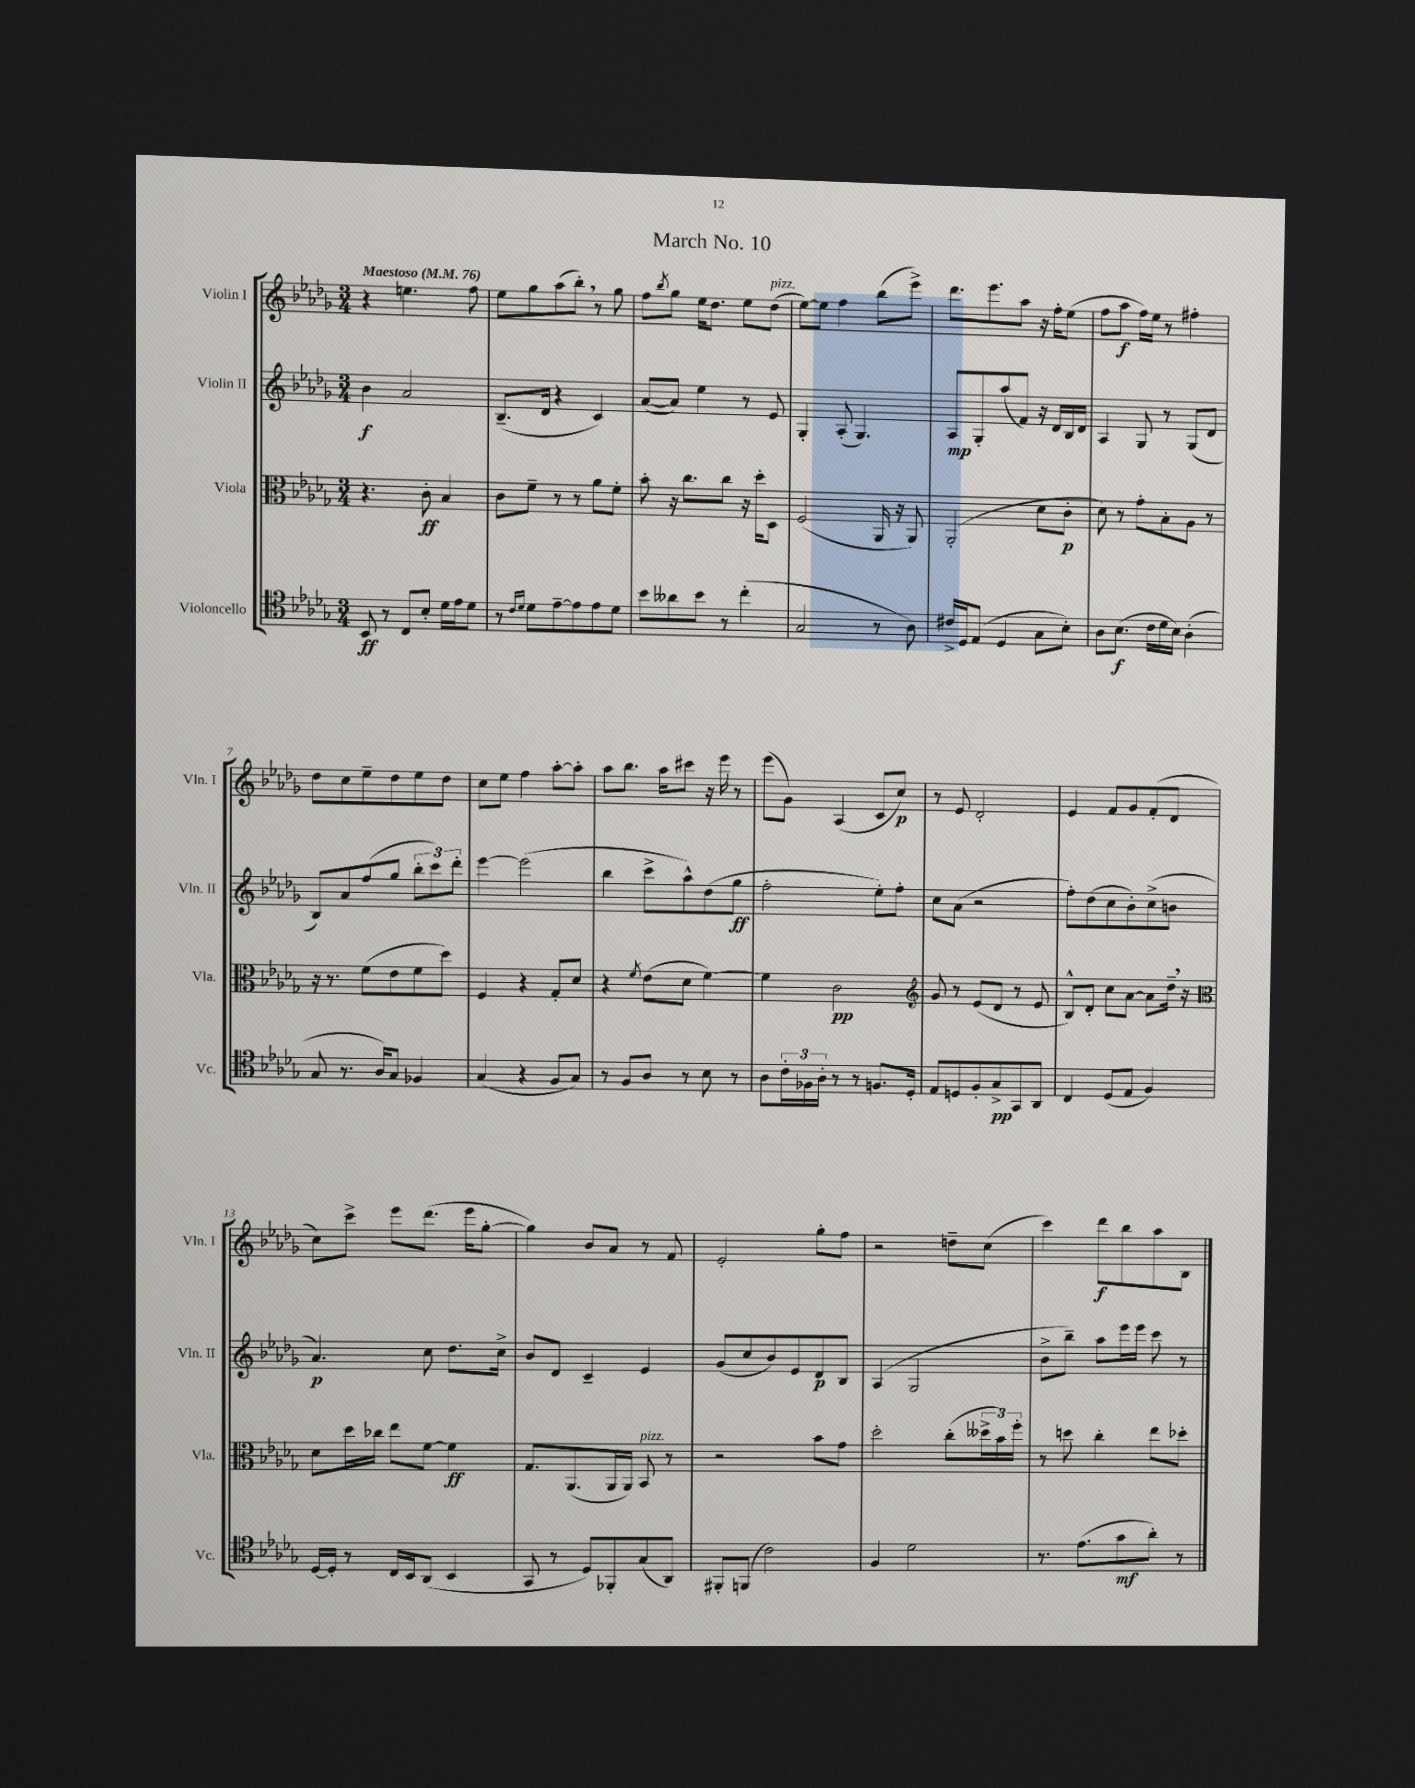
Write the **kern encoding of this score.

**kern	**dynam	**kern	**dynam	**kern	**dynam	**kern	**dynam
*part4	*part4	*part3	*part3	*part2	*part2	*part1	*part1
*staff4	*staff4	*staff3	*staff3	*staff2	*staff2	*staff1	*staff1
*I"Violoncello	*	*I"Viola	*	*I"Violin II	*	*I"Violin I	*
*I'Vc.	*	*I'Vla.	*	*I'Vln. II	*	*I'Vln. I	*
*clefC4	*	*clefC3	*	*clefG2	*	*clefG2	*
*k[b-e-a-d-g-]	*	*k[b-e-a-d-g-]	*	*k[b-e-a-d-g-]	*	*k[b-e-a-d-g-]	*
*M3/4	*	*M3/4	*	*M3/4	*	*M3/4	*
*MM76	*	*MM76	*	*MM76	*	*MM76	*
=1	=1	=1	=1	=1	=1	=1	=1
!	!	!	!	!	!	!LO:TX:a:B:t=Maestoso	!
8BB-/	ff	4.r	.	4b-\	f	4r	.
8r	.	.	.	.	.	.	.
8C/L	.	.	.	2a-/	.	4.een\	.
8B-'/J	.	8c'\	ff	.	.	.	.
16d-\LL	.	4B-/	.	.	.	.	.
16e-\J	.	.	.	.	.	.	.
8d-\J	.	.	.	.	.	8ff\	.
=2	=2	=2	=2	=2	=2	=2	=2
8r	.	8c\L	.	(8.B-~/L	.	8ee-\L	.
16qqc/LL	.	.	.	.	.	.	.
16qqd-/JJ	.	.	.	.	.	.	.
8d-\L	.	8f~\J	.	.	.	8gg-\	.
.	.	.	.	16d-/Jk	.	.	.
[8e-~\	.	8r	.	4r	.	(8aa-\	.
8e-\]	.	8r	.	.	.	8bb-',\J)	.
8e-\	.	8a-\L	.	4c/)	.	8r	.
8d-\J	.	8f'\J	.	.	.	8gg-\	.
=3	=3	=3	=3	=3	=3	=3	=3
8b-\L	.	8b-'\	.	([8a-/L	.	8ff\L	.
.	.	.	.	.	.	8qbb-/	.
8a--X\	.	16r	.	8a-/J])	.	8gg-\J	.
.	.	8.cc\L	.	.	.	.	.
8b-\J	.	.	.	4ee-\	.	16ee-\KL	.
.	.	.	.	.	.	8.dd-\J	.
8r	.	8cc\J	.	.	.	.	.
(4cc'\	.	16r	.	8r	.	8ee-\L	.
.	.	16dd-'\KL	.	.	.	.	.
!	!	!	!	!	!	!LO:TX:a:i:t=pizz.	!
.	.	8D-\J	.	8e-/	.	(8dd-\J	.
=4	=4	=4	=4	=4	=4	=4	=4
2G-/	.	(2F/	.	4G-'/	.	[8ee-\L)	.
.	.	.	.	.	.	8ee-\J]	.
.	.	.	.	(8A-'/	.	4ff\	.
.	.	.	.	4.G-/)	.	.	.
8r	.	16AA-/	.	.	.	(8bb-\L	.
.	.	16r	.	.	.	.	.
8A-\)	.	8AA-/)	.	.	.	8eee-^\J)	.
=5	=5	=5	=5	=5	=5	=5	=5
16c#X^/LL	.	(2AA-'/	.	8A-/L	mp	8.ddd-\L	.
16D-/J	.	.	.	.	.	.	.
(8E-/J	.	.	.	8G-'/	.	.	.
.	.	.	.	.	.	8.eee-\	.
4D-/	.	.	.	(8aa-/	.	.	.
.	.	.	.	8f/J)	.	8aa-\J	.
8G-\L	.	8d-\L	.	16r	.	16r	.
.	.	.	.	16d-/LL	.	16ff'\KL	.
8B-'\J)	.	8c'\J	p	16B-/	.	(8ee-\J	.
.	.	.	.	16d-/JJ	.	.	.
=6	=6	=6	=6	=6	=6	=6	=6
8A-\L	.	8d-\)	.	4A-/	.	8ff\L	.
(8.B-\J	f	8r	.	.	.	8aa-\J	f
.	.	8g-'\L	.	8G-/	.	16ff\LL)	.
16c\LL	.	.	.	.	.	16ee-\JJ	.
16d-\	.	8B-'\	.	8r	.	8r	.
16B-\JJ)	.	.	.	.	.	.	.
(4A-'\	.	8A-\J	.	(8G-/L	.	4ff#X'\	.
.	.	8r	.	8d-/J	.	.	.
!!LO:LB:g=z
=7	=7	=7	=7	=7	=7	=7	=7
8G-/	.	16r	.	8B-/L)	.	8dd-\L	.
.	.	8.r	.	.	.	.	.
8.r	.	.	.	8a-/	.	8cc\	.
.	.	(8f\L	.	(8ff/	.	8ee-~\	.
16A-/KL)	.	.	.	.	.	.	.
8G-/J	.	8e-\	.	8gg-/J	.	8dd-\	.
4F-X/	.	8f\	.	12bb-'\L	.	8ee-\	.
.	.	.	.	12ccc\)	.	.	.
.	.	8dd-\J)	.	.	.	8dd-\J	.
.	.	.	.	12ddd-'\J	.	.	.
=8	=8	=8	=8	=8	=8	=8	=8
(4G-/	.	4F/	.	[4eee-\	.	8cc\L	.
.	.	.	.	.	.	8ee-\J	.
4r	.	4r	.	(2eee-\]	.	4ff\	.
8F/L	.	8G-'/L	.	.	.	[8aa-'\L	.
8G-/J)	.	8d-/J	.	.	.	8aa-'\J]	.
=9	=9	=9	=9	=9	=9	=9	=9
8r	.	4r	.	4bb-\	.	8aa-\L	.
8F/L	.	.	.	.	.	8.bb-\J	.
.	.	8qf/	.	.	.	.	.
8A-/J	.	(8e-\L	.	8ccc^\L	.	.	.
.	.	.	.	.	.	16aa-\KL	.
8r	.	8d-\J	.	8aa-^^\)	.	8ccc#X\J	.
8B-\	.	[4f\)	.	(8dd-\	.	16r	.
.	.	.	.	.	.	16eee-\	.
8r	.	.	.	8gg-\J	ff	8r	.
=10	=10	=10	=10	=10	=10	=10	=10
8A-\L	.	4f\]	.	2ff'\	.	(8eee-\L	.
24c'\L	.	.	.	.	.	8g-\J)	.
24F-X\	.	.	.	.	.	.	.
24A-'\JJ	.	.	.	.	.	.	.
8r	.	2c\	pp	.	.	(4A-/	.
8r	.	.	.	.	.	.	.
8.Fn/L	.	.	.	8ee-'\L)	.	8c/L	.
.	.	.	.	8ff'\J	.	8cc/J)	p
16D-'/Jk	.	.	.	.	.	.	.
=11	=11	=11	=11	=11	=11	=11	=11
*	*	*clefG2	*	*	*	*	*
8E-/L	.	8g-/	.	8cc\L	.	8r	.
8Dn/	.	8r	.	(8a-\J	.	8e-/	.
8F'/	.	(8e-/L	.	2r	.	2d-'/	.
8G-^/	pp	8d-/J	.	.	.	.	.
8GG-/	.	8r	.	.	.	.	.
8AA-/J	.	8e-/	.	.	.	.	.
=12	=12	=12	=12	=12	=12	=12	=12
4C/	.	8B-^^/L)	.	8ff'\L)	.	4e-/	.
.	.	8d-'/J	.	(8dd-\	.	.	.
(8D-/L	.	8cc\L	.	8cc\	.	8f/L	.
8E-/J	.	[8a-\J	.	8b-'\)	.	8g-/	.
4F/)	.	8a-\L]	.	(8cc^\	.	(8f'/	.
.	.	16dd-~,\Jk	.	8bn\J	.	8d-/J	.
.	.	16r	.	.	.	.	.
!!LO:LB:g=z
=13	=13	=13	=13	=13	=13	=13	=13
*	*	*clefC3	*	*	*	*	*
[16D-/LL	.	8d-\L	.	4.a-/)	p	8cc\L)	.
16D-'/JJ]	.	.	.	.	.	.	.
8r	.	16dd-\L	.	.	.	8ccc^\J	.
.	.	16cc-X\JJ	.	.	.	.	.
16C/LL	.	8ee-\L	.	.	.	8eee-\L	.
16BB-/J	.	.	.	.	.	.	.
(8AA-/J	.	[8f\J	.	8cc\	.	(8.ddd-\J	.
4BB-/	.	4f\]	ff	8.dd-\L	.	.	.
.	.	.	.	.	.	16eee-\KL	.
.	.	.	.	.	.	[8gg-'\J	.
.	.	.	.	16cc^\Jk	.	.	.
=14	=14	=14	=14	=14	=14	=14	=14
8GG-/	.	8.G-/L	.	8b-/L	.	4gg-\])	.
8r	.	.	.	8d-/J	.	.	.
.	.	(8.AA-/	.	.	.	.	.
8D-/L)	.	.	.	4c~/	.	8b-/L	.
8FF-X'/	.	16AA-/L	.	.	.	8a-/J	.
.	.	16AA-/JJ)	.	.	.	.	.
!	!	!LO:TX:a:i:t=pizz.	!	!	!	!	!
(8G-/	.	8BB-/	.	4e-/	.	8r	.
8AA-/J)	.	8r	.	.	.	8f/	.
=15	=15	=15	=15	=15	=15	=15	=15
8FF#X'/L	.	2r	.	(8g-/L	.	2e-'/	.
(8FFn/J	.	.	.	8cc/	.	.	.
2c\)	.	.	.	8b-/)	.	.	.
.	.	.	.	8e-/	.	.	.
.	.	8b-\L	.	8d-/	p	8gg-'\L	.
.	.	8g-\J	.	8B-/J	.	8ff\J	.
=16	=16	=16	=16	=16	=16	=16	=16
4F/	.	2dd-'\	.	(4A-/	.	2r	.
2d-\	.	.	.	2G-/	.	.	.
.	.	(8cc'\L	.	.	.	8ddn~\L	.
.	.	24dd--X^\L	.	.	.	(8cc\J	.
.	.	24b-\)	.	.	.	.	.
.	.	24ff'\JJ	.	.	.	.	.
=17	=17	=17	=17	=17	=17	=17	=17
8.r	.	8r	.	8b-^\L	.	4ccc\)	.
.	.	8ddn\	.	8bb-~\J)	.	.	.
(8.e-\L	.	.	.	.	.	.	.
.	.	4cc'\	.	8aa-\L	.	8ddd-\L	f
8g-\	mf	.	.	16eee-\L	.	8bb-\	.
.	.	.	.	16eee-\JJ	.	.	.
8a-'\J)	.	8ee-\L	.	8ccc\	.	8aa-\	.
8r	.	8dd-X'\J	.	8r	.	8B-\J	.
==	==	==	==	==	==	==	==
*-	*-	*-	*-	*-	*-	*-	*-
